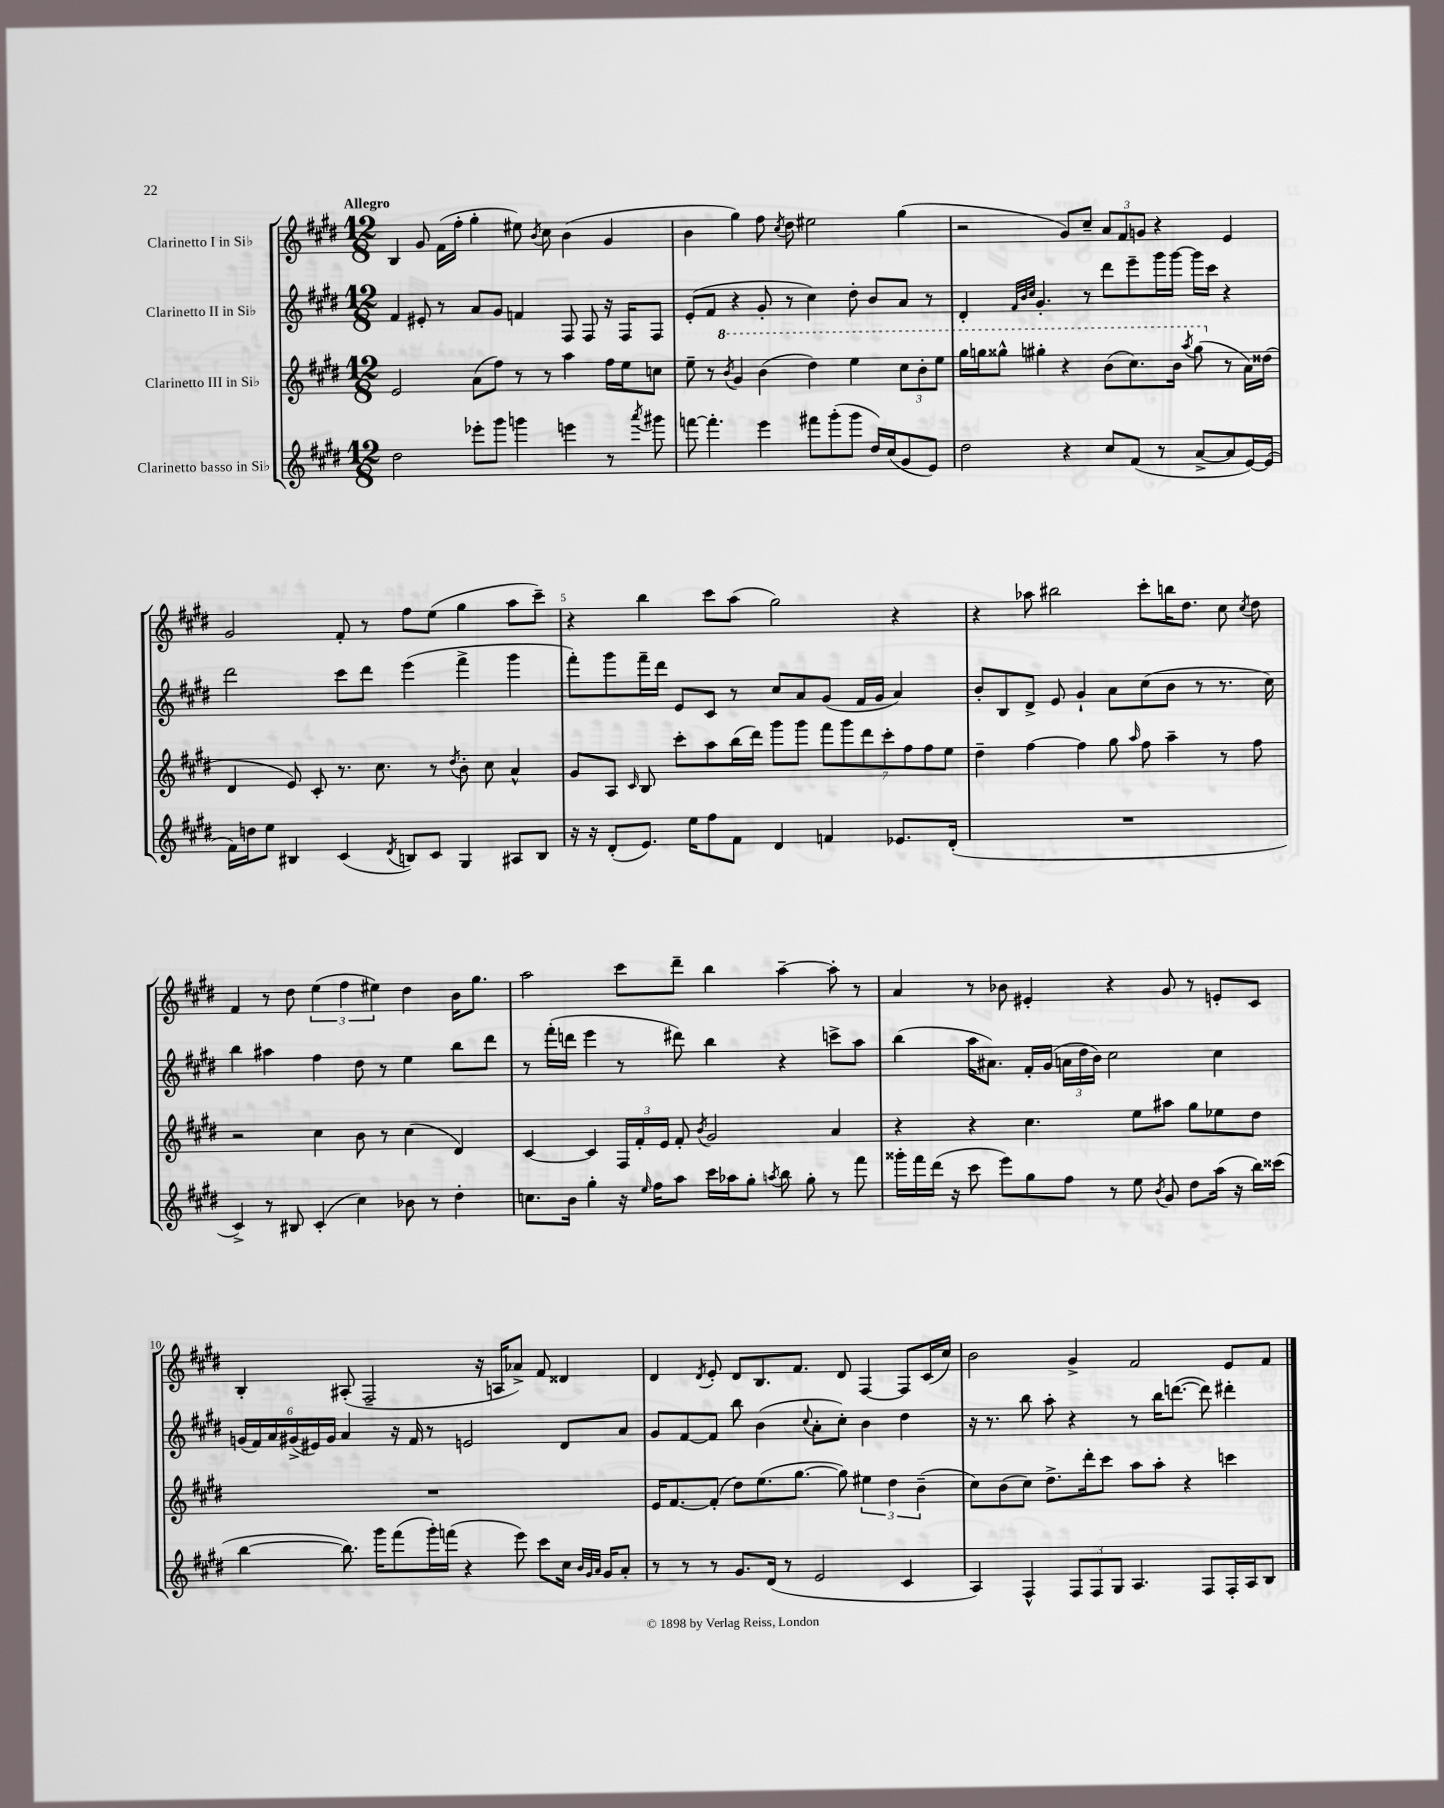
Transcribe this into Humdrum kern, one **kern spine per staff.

**kern	**kern	**kern	**kern
*staff4	*staff3	*staff2	*staff1
*clefG2	*clefG2	*clefG2	*clefG2
*k[f#c#g#d#]	*k[f#c#g#d#]	*k[f#c#g#d#]	*k[f#c#g#d#]
*M12/8	*M12/8	*M12/8	*M12/8
2dd#	2e	4f#	4B
.	.	8e#'	8g#
.	.	8r	(16f#
.	.	.	16ff#'
8eee-'	(8a	8a	4gg#'
8ggg#	8ff#)	8g#	.
4ggg	8r	4f	8ee#)
.	.	.	8qb
.	8r	.	8cc#
4eee	4aa	8F#	(4b
.	.	8F#	.
8r	16ff#	16r	4g#
.	16ee	16F#	.
8qaaa	.	.	.
8ggg#	8cc	8F#	.
=	=	=	=
[8fff	8ee~	(8e'	4b
4.fff']	8r	8f#	.
.	8qbb	.	.
.	4gg#	4r	4gg#)
4eee	(4bb	8g#'	8ff#
.	.	.	8qcc#
.	.	8r	8dd#
8fff#	4ddd#)	4cc#)	2ee#
(8ggg#'	.	.	.
8ggg#	4eee	8dd#'	.
16dd#)	.	8b	.
(16cc#	.	.	.
8g#	12ccc#	8a	(4gg#
.	12bb'	.	.
8e)	.	8r	.
.	12eee	.	.
=	=	=	=
2dd#	16ggg#	4d#'	2r
.	16ggg	.	.
.	8ggg##^^	.	.
.	.	32qqf#	.
.	.	32qqb	.
.	.	32qqcc#	.
.	4ggg#'	4.g#'	.
4r	4r	.	8g#)
.	.	8r	8cc#~
8cc#	(8bb	8ddd#	12a
.	.	.	12f#
(8f#	8.ccc#)	8eee~	.
.	.	.	12g
8r	.	16ggg#	4r
.	16bb	[16ggg#	.
.	8qaaa	.	.
[8a^	(8ggg#	16ggg#]	.
.	.	16ccc#	.
8a]	8r	4r	4e
[16e)	16a)	.	.
(16e]	(16dd##	.	.
=	=	=	=
16f#)	4d#	2ddd#	2g#
16dd	.	.	.
8ee	.	.	.
4B#	8e)	.	.
.	8c#'	.	.
(4c#	8.r	8ccc#	8f#'
.	.	8ddd#	8r
.	8.cc#	.	.
8qd#	.	.	.
8B)	.	(4eee	8ff#
8c#	8r	.	(8ee
.	8qdd#	.	.
4G#	8b'	4fff#^	4gg#
.	8cc#	.	.
8A#	4a^^	4ggg#	8aa
8B	.	.	8ccc#~)
=	=	=	=
16r	8g#	8fff#')	4r
16r	.	.	.
(8d#'	8A	8ggg#	.
.	16qqc#	.	.
8.e)	8B	16fff#~	4bb
.	.	16ddd#	.
.	8ccc#'	8e	.
16ee	.	.	.
8ff#	8aa	8c#	8ccc#
8f#	(16bb	8r	(8aa
.	16ddd#)	.	.
4d#	8ggg#	8cc#	2gg#)
.	8ggg#	8a	.
4f	14fff#	(8g#	.
.	14ggg#	.	.
.	.	16f#	.
.	14ddd#	.	.
.	.	16g#	.
.	14ccc#'	.	.
8.e-	.	4a)	4r
.	14ff#	.	.
.	14ff#	.	.
.	14ee	.	.
(16d#'	.	.	.
=	=	=	=
1.r	4dd#~	8b'	4r
.	.	8B	.
.	[4ff#	8d#^	8aa-
.	.	8e	2bb#
.	4ff#]	4g#`	.
.	8gg#	8a	.
.	16qqaa	.	.
.	8ff#	(8cc#	8ccc#'
.	4aa~	8b	16bb
.	.	.	8.dd#
.	.	8r	.
.	8r	8.r	8cc#
.	.	.	8qcc#
.	8ff#	.	8dd#
.	.	16cc#)	.
=	=	=	=
4c#^)	2r	4bb	4f#
8r	.	4aa#	8r
8B#	.	.	8dd#
(4c#'	4cc#	4ff#	(6ee
.	.	.	6ff#
4cc#)	8b	8dd#	.
.	.	.	6ee#)
.	8r	8r	.
8b-	(4cc#	4ee	4dd#
8r	.	.	.
4dd#'	4d#)	8bb	16b
.	.	.	8.gg#
.	.	8ddd#	.
=	=	=	=
8.cc	[4c#	8r	2aa
.	.	(16fff#'	.
16b	.	16ddd	.
4gg#'	4c#]	4eee	.
16r	24F#	8r	8ccc#
.	24f#'	.	.
16qqee	.	.	.
16ff#	.	.	.
.	24e	.	.
8aa	8f#'	8ddd#)	8ddd#~
.	8qb	.	.
16ccc#	2g#	4bb	4bb
16aa-	.	.	.
8gg#'	.	.	.
8qaa	.	.	.
8bb	.	4r	[4aa~
8gg#'	.	.	.
8r	4a	8ccc^	8aa']
8fff#	.	8aa	8r
=	=	=	=
16ggg##'	4r	(4bb	4a
16fff#	.	.	.
(16ddd#	.	.	.
16r	.	.	.
8ccc#	4r	16aa	8r
.	.	8.a#)	.
8eee)	.	.	8b-
8gg#	4.cc#	16f#'	4e#'
.	.	(16g#	.
8ff#	.	24a	.
.	.	24dd#	.
.	.	24b)	.
8r	.	2cc#	4r
8ee	8ee	.	.
8qb	.	.	.
8g#	8aa#	.	8g#
8dd#	8gg#	.	8r
(16aa	8ee-	4cc#	8e'
16r	.	.	.
16bb)	8dd#	.	8c#
(16ccc##	.	.	.
=	=	=	=
[4bb	1.r	(24g	4B'
.	.	24f#)	.
.	.	24a	.
.	.	(24g#^	.
.	.	24e#)	.
.	.	24g#	.
8.bb])	.	4a	(8A#'
.	.	.	2F#~
16ggg#	.	.	.
(8fff#	.	16r	.
.	.	16f#	.
16ggg#')	.	8r	.
(16fff	.	.	.
4r	.	2e	.
.	.	.	16r
.	.	.	16A
8eee)	.	.	8a-^)
8ccc#	.	.	8f#
16cc#	.	8d#	4d##
32qqb	.	.	.
32qqg#	.	.	.
32qqa	.	.	.
16g#	.	.	.
8a'	.	8a	.
=	=	=	=
8r	16e	8g#	4d#
.	[8.f#	.	.
8r	.	[8f#	.
.	.	.	8qd#
8r	(8f#']	8f#]	8e'
8.g#	8dd#)	8bb	8d#
.	(8.ee	(4b	8.B
(16d#	.	.	.
8r	.	.	.
.	[8.gg#	.	8.f#
.	.	8qqcc#	.
2e	.	8a'	.
.	8gg#])	8cc#')	8d#
.	6ee#	4b	[4F#
.	6dd#	.	.
4c#	.	4dd#	8F#]
.	(6b~	.	.
.	.	.	(16c#
.	.	.	16cc#)
=	=	=	=
4A)	8cc#)	16r	2b
.	.	8.r	.
.	(8b	.	.
4F#^^	8cc#)	8bb	.
.	8.dd#^	8aa'	.
12F#	.	4r	4g#^
.	16ddd#'	.	.
12F#	.	.	.
.	8ccc#	.	.
12G#	.	.	.
4.A	8aa	8r	2f#
.	8aa'	16bb	.
.	.	([8.ddd	.
.	4r	.	.
8F#	.	8ddd])	.
16F#'	4ccc	4ddd#'	8e
16A	.	.	.
8B	.	.	8f#
==	==	==	==
*-	*-	*-	*-
